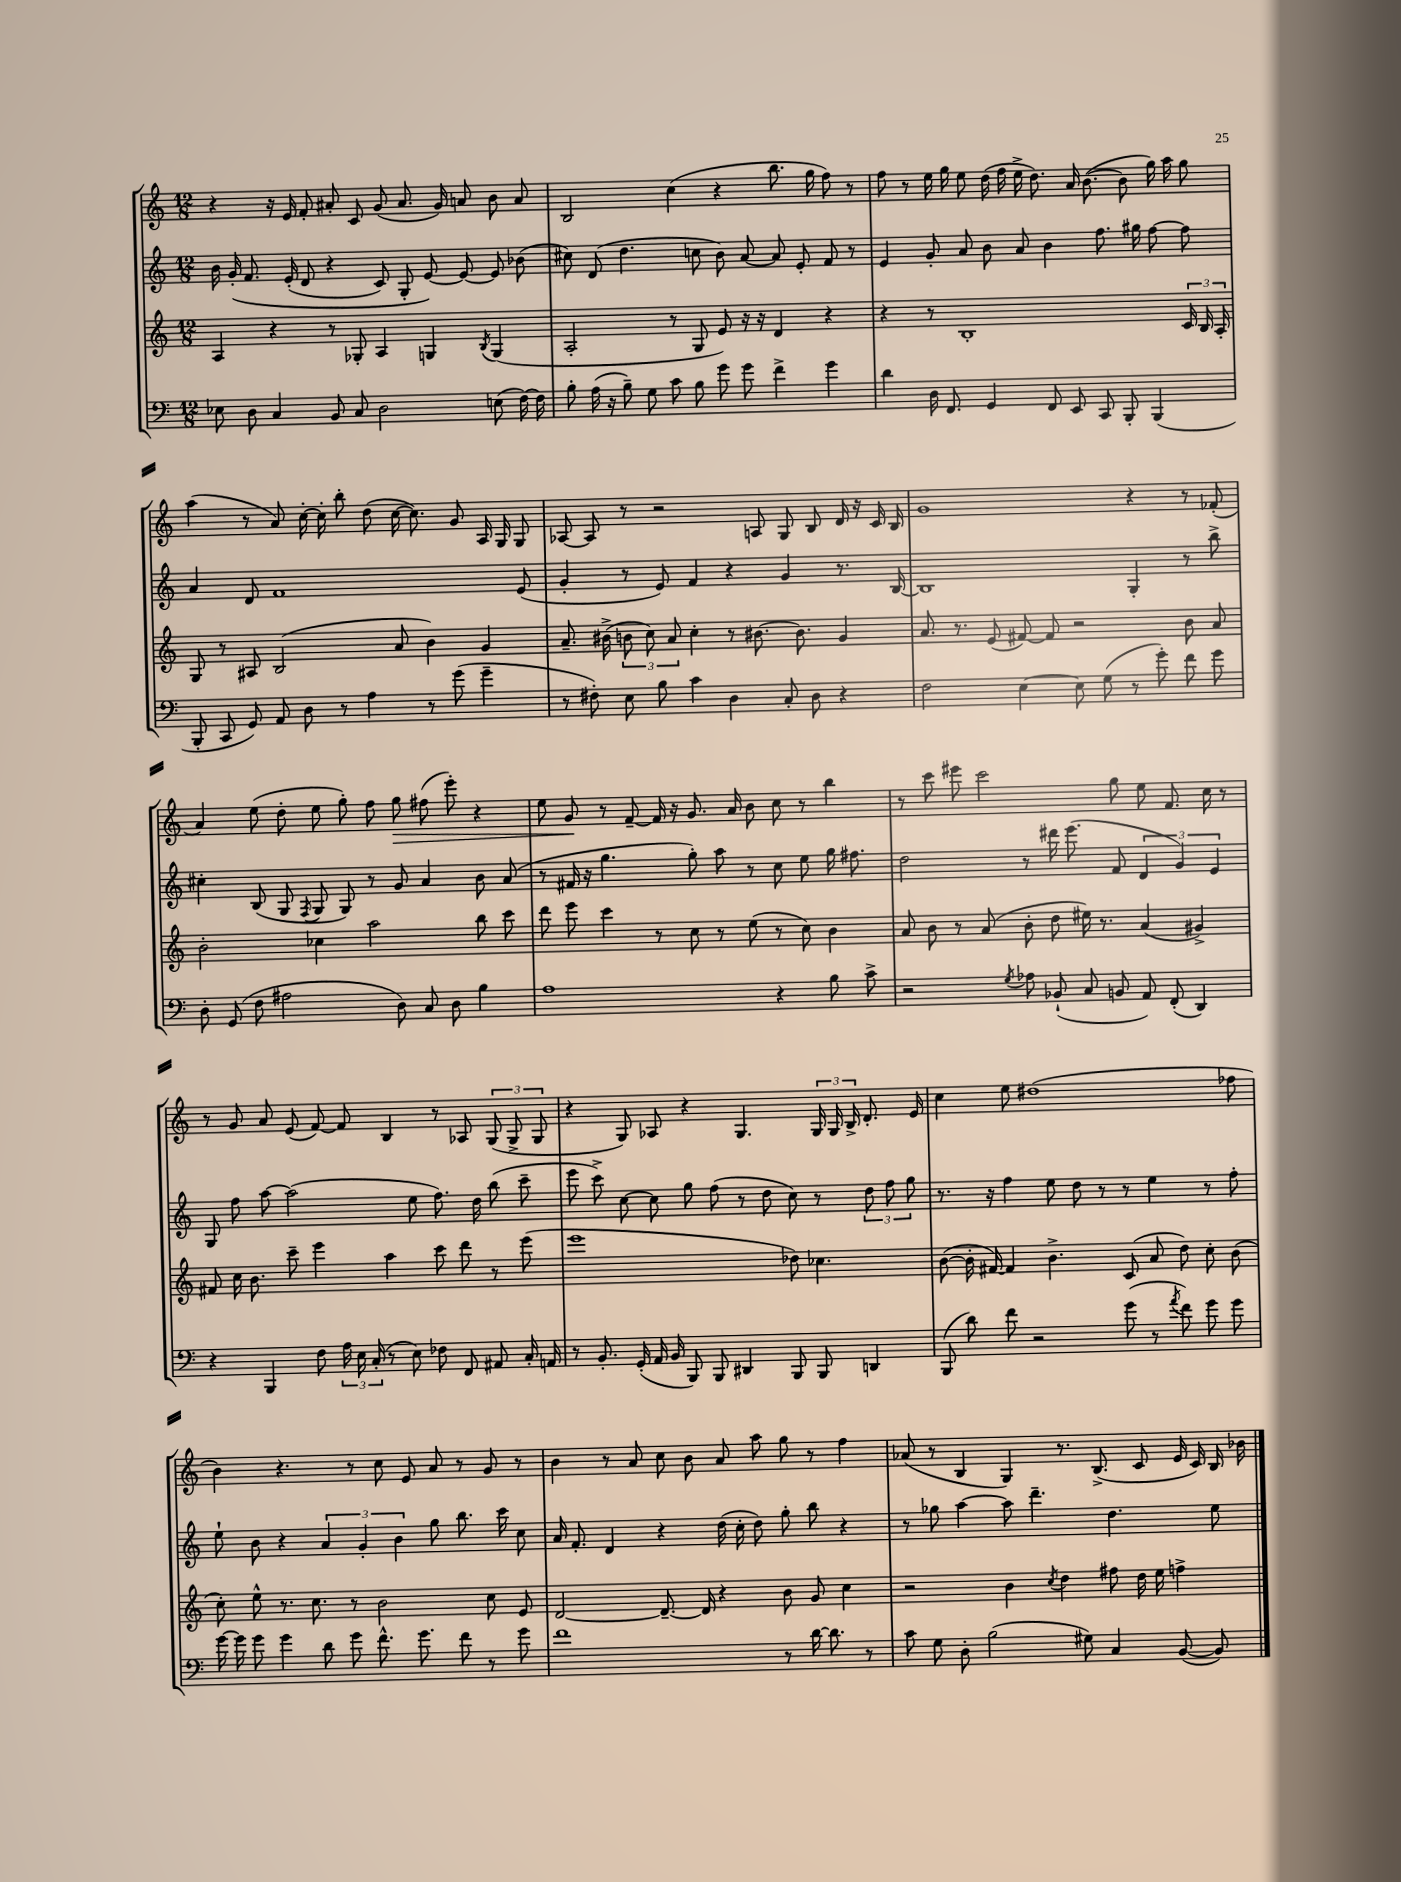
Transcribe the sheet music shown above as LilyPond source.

<<
\new StaffGroup <<
\new Staff = "s0" {
    \clef treble \key c \major \numericTimeSignature \time 12/8
    \autoBeamOff r4 r16 e'16 f'8-. ais'8-. c'8 g'8( ais'8. g'16) a'8 b'8 a'8 |
    b2 c''4( r4 b''8. g''16 f''8) r8 |
    f''8 r8 e''16 g''16 e''8 d''16( f''16 e''16-> d''8.) a'16 b'8.~( b'8 g''16) a''16 g''8 |
    a''4( r8 a'8) c''16~-. c''16-. b''8-. d''8( c''16~ c''8.) g'8 a16 g16 g8 |
    aes8~ aes8 r8 r2 a8 g8 b8 d'16 r16 c'16 b16 |
    g'1 r4 r8 fes'8-.( |
    a'4) e''8( d''8-. e''8 g''8-.) f''8 g''8\> fis''8( e'''8-.) r4 |
    e''8 g'8\! r8 f'8~-- f'16 r16 g'8. a'16 b'8 c''8 r8 b''4 |
    r8 c'''8 eis'''8 c'''2 g''8 e''8 f'8. c''16 r8 |
    r8 g'8 a'8 e'8( f'8~) f'8 b4 r8 aes8 \tuplet 3/2 { g8( g8-> g8 } |
    r4 g8) aes8 r4 g4. \tuplet 3/2 { g16 g16 b16-> } d'8.-. e'16 |
    c''4 e''8 dis''1( fes''8 |
    b'4) r4. r8 c''8 e'8 a'8 r8 g'8 r8 |
    b'4 r8 a'8 c''8 b'8 a'8 a''8 g''8 r8 f''4 |
    aes'8( r8 b4 g4) r8. b8.->( c'8 e'16 c'16) b16 bes'16 \bar "|." |
}
\new Staff = "s1" {
    \clef treble \key c \major \numericTimeSignature \time 12/8
    \autoBeamOff b'16 g'16-.\( f'8. e'16-.( d'8 r4 c'8) g8-. e'8~\) e'8~ e'8 bes'8( |
    cis''8) d'8( d''4. c''8 b'8) a'8~ a'8 e'8-. f'8 r8 |
    e'4 g'8-. a'8 b'8 a'8 b'4 f''8. gis''16 f''8~ f''8 |
    a'4 d'8 f'1 e'8( |
    g'4-. r8 e'8) f'4 r4 g'4 r8. b16~ |
    b1 g4-. r8 b''8-> |
    cis''4-. b8( g8 \acciaccatura { f8 } g8 g8) r8 g'8 a'4 b'8 a'8( |
    r8 fis'16 r16 g''4. g''8-.) a''8 r8 c''8 e''8 g''16 fis''8. |
    d''2 r8 dis'''16 e'''8.( f'8 \tuplet 3/2 { d'4 g'4) e'4 } |
    g8 f''8 a''8~ a''2( e''8 f''8.) d''16 b''8( c'''8-- |
    e'''8 c'''8->) c''8~ c''8 g''8 f''8( r8 d''8 c''8) r8 \tuplet 3/2 { d''8 f''8 g''8 } |
    r8. r16 f''4 e''8 d''8 r8 r8 e''4 r8 f''8-. |
    e''8-! b'8 r4 \tuplet 3/2 { a'4 g'4-. b'4 } g''8 b''8. c'''16 c''8 |
    a'16 f'8.-. d'4 r4 d''16( c''16-. d''8) g''8-. b''8 r4 |
    r8 ges''8 a''4~ a''8 d'''4.-- d''4. e''8 \bar "|." |
}
\new Staff = "s2" {
    \clef treble \key c \major \numericTimeSignature \time 12/8
    \autoBeamOff a4 r4 r8 ges8-. a4 g4 \acciaccatura { b8 } g4( |
    a2-. r8 g8 e'8) r16 r16 d'4 r4 |
    r4 r8 b1-. \tuplet 3/2 { c'16 b16 a16-. } |
    g8 r8 ais8 b2( a'8 b'4) g'4 |
    a'8.-- bis'16->( \tuplet 3/2 { b'8 c''8) a'8 } c''4-. r8 bis'8.~ bis'8. g'4 |
    a'8. r8. e'8( fis'8~) fis'8 r2 b'8 a'8 |
    b'2-. ces''4 a''2 b''8 c'''8 |
    d'''8 e'''8 c'''4 r8 c''8 r8 e''8( r8 c''8) b'4 |
    a'8 b'8 r8 a'8( b'8-. d''8 eis''16) r8. a'4( gis'4->) |
    fis'8 c''16 b'8. c'''8-- e'''4 a''4 c'''8 d'''8 r8 e'''8( |
    e'''1 des''8) ces''4. |
    b'8~( b'16-. fis'16~) fis'4 b'4.-> c'8( a'8 d''8) c''8-. b'8( |
    c''8-.) e''8-^ r8. c''8. r8 b'2 c''8 e'8 |
    d'2~ d'8.~-- d'16 r4 b'8 g'8 c''4 |
    r2 b'4 \acciaccatura { c''8 } d''4 fis''8 d''16 e''16 f''4-> \bar "|." |
}
\new Staff = "s3" {
    \clef bass \key c \major \numericTimeSignature \time 12/8
    \autoBeamOff ees8 d8 c4 b,8 c8 d2 e8( f16~) f16 |
    b8-. a16( r16 b8--) g8 c'8 b8 g'8 g'8 f'4-> g'4 |
    d'4 d16 f,8. g,4 f,8 e,8 c,8 b,,8-. b,,4( |
    b,,8-. c,8 g,8) a,8 d8 r8 a4 r8 g'8( g'4-- |
    r8 fis8-.) e8 b8 c'4 d4 c8-. d8 r4 |
    f2 e4~ e8 g8( r8 g'8-.) f'8 g'8 |
    d8-. g,8( f8 ais2 d8) c8 d8 b4 |
    a1 r4 b8 c'8-> |
    r2 \acciaccatura { g8 } aes8 bes,8-!( c8 b,8 a,8) f,8-.( d,4) |
    r4 b,,4 f8 \tuplet 3/2 { a16 e16 c16-.( } r8 e8) fes8 f,8 ais,8 c16-. a,16 |
    r8 b,8.-. g,16-.( a,16 b,16 b,,8) b,,8 dis,4 b,,8 b,,8 d,4 |
    b,,8( d'8) f'8 r2 g'8( r8 \acciaccatura { a'8 } f'8) g'8 g'8 |
    g'16~ g'16 g'8 g'4 d'8 g'8 f'8.-^ g'8. f'8 r8 g'8 |
    f'1 r8 d'16~ d'8. r8 |
    c'8 g8 d8-. b2( gis8) c4 b,8~( b,8) \bar "|." |
}
>>
>>
\layout { \context { \Score \remove "Bar_number_engraver" } }
